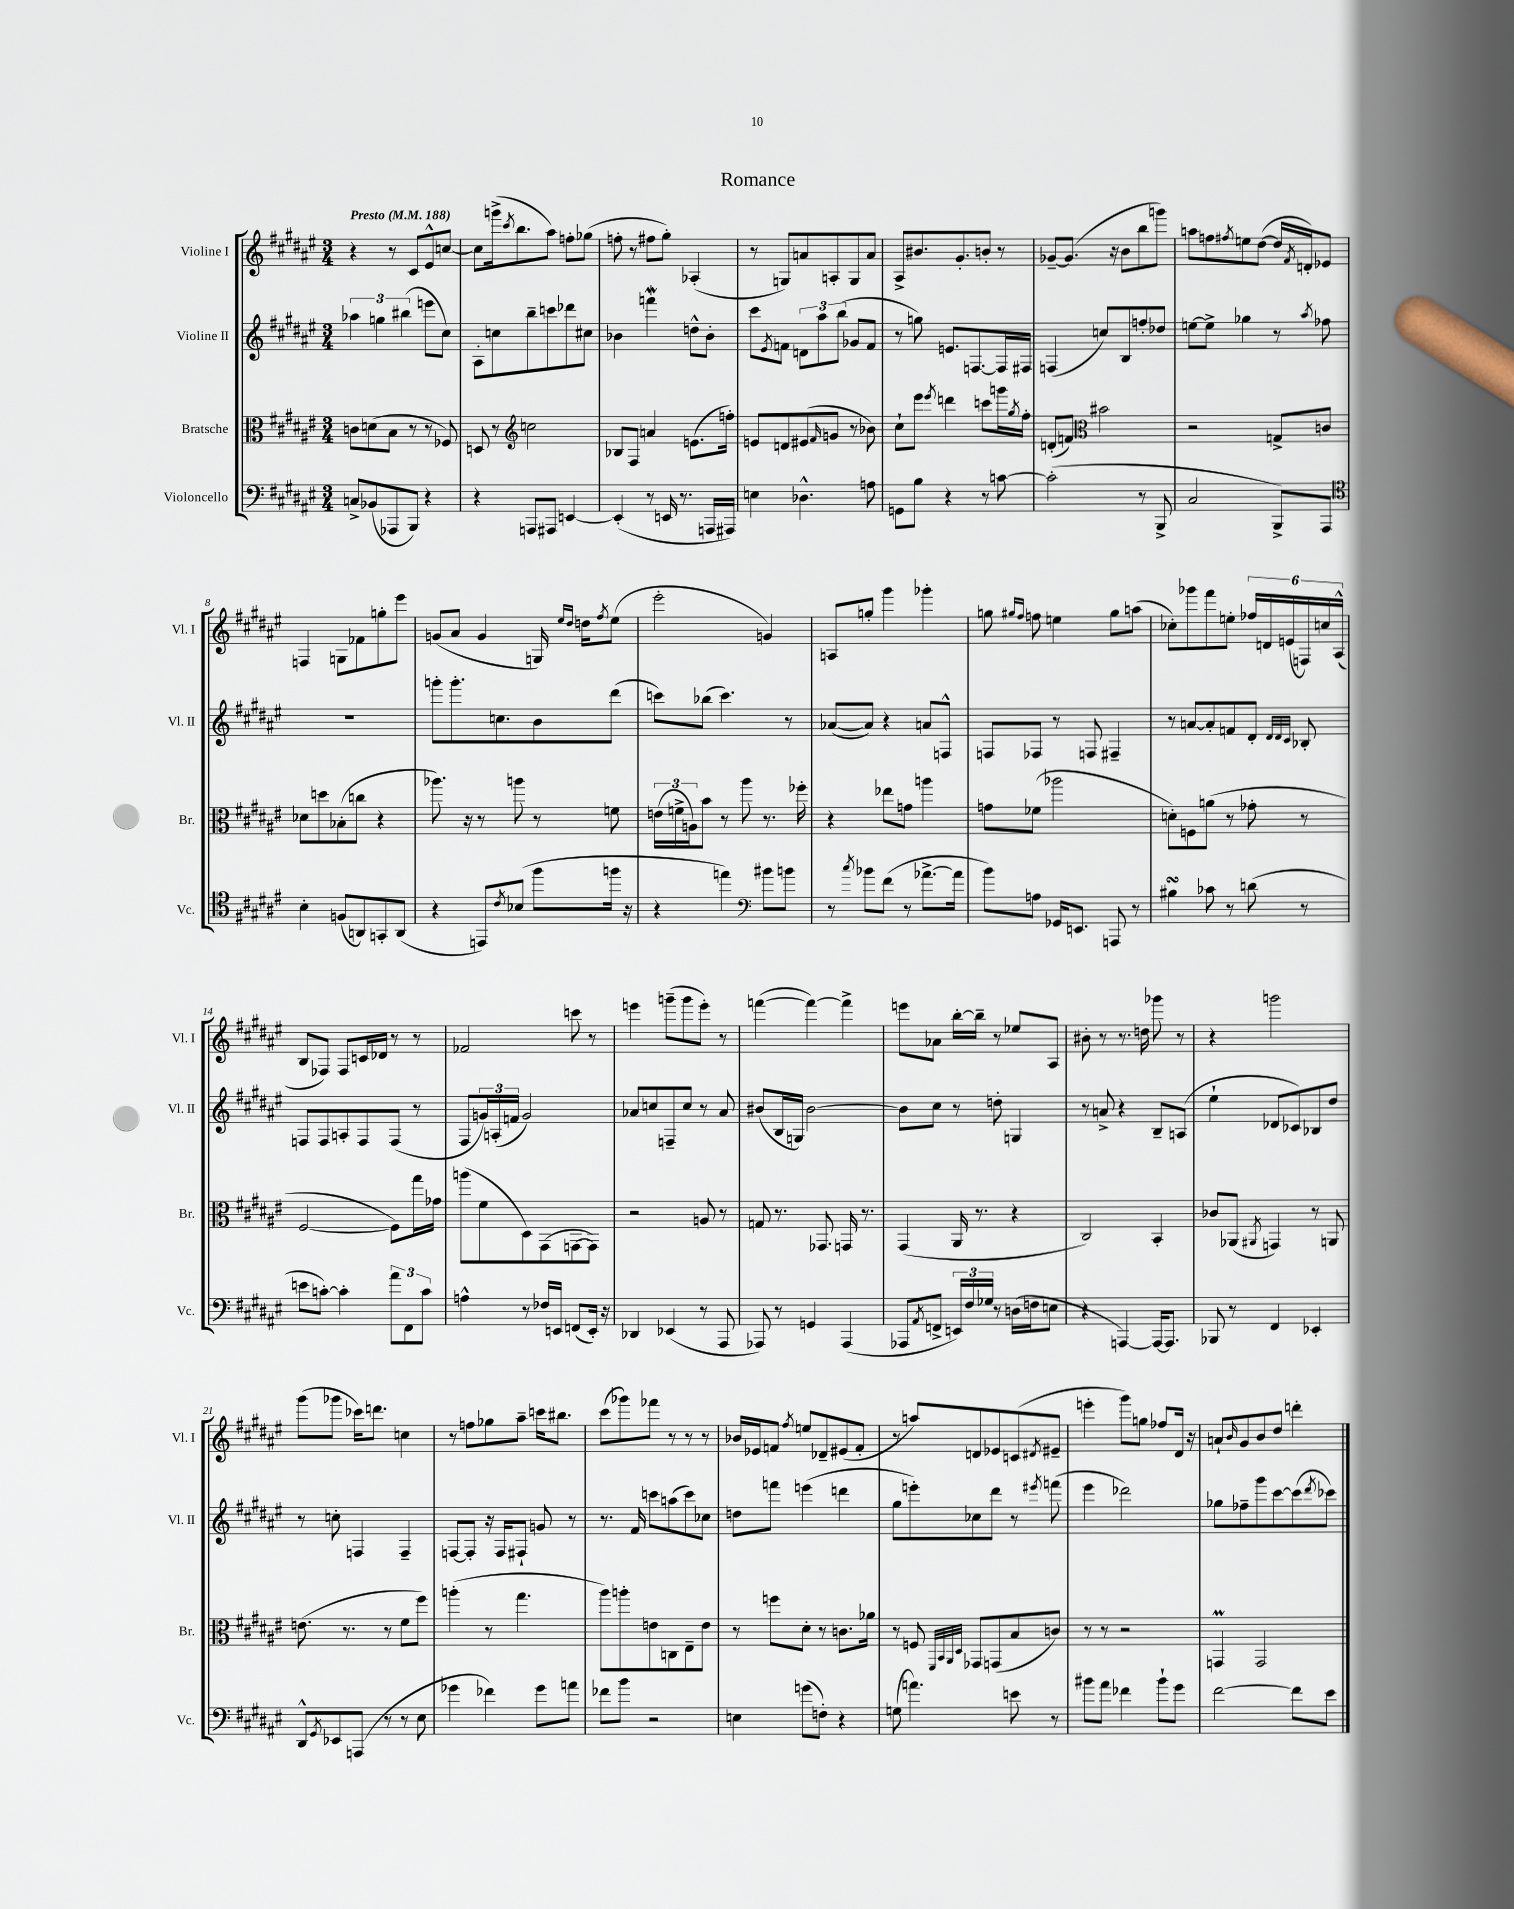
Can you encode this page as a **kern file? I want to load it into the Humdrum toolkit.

**kern	**kern	**kern	**kern
*staff4	*staff3	*staff2	*staff1
*clefF4	*clefC3	*clefG2	*clefG2
*k[f#c#g#d#a#e#]	*k[f#c#g#d#a#e#]	*k[f#c#g#d#a#e#]	*k[f#c#g#d#a#e#]
*M3/4	*M3/4	*M3/4	*M3/4
*MM188	*MM188	*MM188	*MM188
8C^/L	8c\L	6aa-\	4r
(8BB-/	(8d\	.	.
.	.	6gg\	.
8AAA-/	8B\J	.	8r
.	.	(6bb#\	.
8BBB/J)	8r	.	8c#/L
4r	8r	8eee\L	8e#^^/
.	8F-/)	8cc#\J)	[8cc/J
=	=	=	=
4r	8D/	8A#'\L	8cc\]L
.	8r	8cc\	(16ggg^\k
.	.	.	8qccc#/
.	.	.	8.bb\
*	*clefG2	*	*
8AAA/L	2cc\	8bb~\	.
8AAA#/J	.	8ccc\	8aa#\J)
[4EE/	.	8ddd-\	8ff'\L
.	.	8cc#\J	(8gg-\J
=	=	=	=
(4EE'/]	8B-/L	4b-\	8ff'\
.	8F#/J	.	8r
8r	4a/	4fff\	8ff#\L
16EE/	.	.	8gg#'\J)
8.r	.	.	.
.	(8.e\L	8dd^^\L	(4A-'/
16AAA/LL	.	8b-'\J	.
16AAA#/JJ)	16ff'\Jk)	.	.
=	=	=	=
4E\	8e/L	8ccc#\L	8r
.	.	8qe#/	.
.	8d/	8f\J	8G/L)
4.D-^^\	(8e#/	12d\L	8a/
.	.	12aa#\	.
.	16qqf#/	.	.
.	8g/J	.	8A'/
.	.	(12bb\J	.
.	8r	8g-/L	8G/
8A\	8b-\)	8f/J	8a/J
=	=	=	=
8GG\L	8cc#`\L	8r	8A#^/L
8B\J	8eee#\J	8gg\)	8.b#/
.	8qeee#/	.	.
4r	4ddd\	8.e/L	.
.	.	.	8.g#'/
.	.	[8.F/	.
8r	8ccc\L	.	8b'/J
[8c\	16ggg\L	16F/]L	8r
.	8qgg#/	.	.
.	16ff#'\JJ	16F#/JJ	.
=	=	=	=
(2c'\]	(8d'/L	(4F/	[8g-~/L
.	8f/J)	.	(8.g-/]J
*	*clefC3	*	*
.	2b#\	8cc/L)	.
.	.	.	16r
.	.	8B/	8b\L
8r	.	8ff'/	8bb\
8BBB^/	.	8dd-/J	8ggg\J)
=	=	=	=
2C#/	2r	[8ee\L	8aa\L
.	.	8ee^\]J	8ff\
.	.	.	8qff#/
.	.	4gg-\	8ee\
.	.	.	([8dd#\J
8BBB^/L)	8G^/L	8r	16dd#/]LL
.	.	.	8qf#/
.	.	.	16d'/J)
.	.	8qaa#/	.
8AAA#/J	8c/J	8ff-\	8e-/J
=	=	=	=
*clefC4	*	*	*
4B'\	8d-\L	2.r	4F/
.	8dd\	.	.
(8F/L	(8B-'\	.	8G\L
8AA/)	8cc\J	.	8f-\
8GG'/	4r	.	8gg'\
(8AA/J	.	.	8eee#\J
=	=	=	=
4r	8.aa-\)	8ggg'\L	(8g/L
.	.	8.ggg'\	8a#/J
.	16r	.	.
8EE/L)	8r	.	4g/
.	.	8.cc\	.
8qc#/	.	.	.
(8B-/J	8aa\	.	.
8ff#\L	8r	8b\	16G/)
.	.	.	16qqee#/LL
.	.	.	16qqdd#/JJ
.	.	.	16dd\LK
.	.	.	8qff#/
16ff\Jk	8f\	(8ddd#\J	(8ee#\J
16r	.	.	.
=	=	=	=
4r	(24e\LL	8ccc\L)	2eee#'\
.	24f^\	.	.
.	24A\J)	.	.
.	8b\J	(8bb-\J	.
4ee\)	8r	4.ccc\)	.
.	8aa#\	.	.
*clefF4	*	*	*
8b#\L	8.r	.	4g/)
8b\J	.	8r	.
.	16ff-'\	.	.
=	=	=	=
8r	4r	([8a-/L	8A/L
8qcc#/	.	.	.
8b-\L	.	8a-/]J)	8gg'/J
(8f#\J	8ee-\L	4r	4ggg#\
8r	8g\J	.	.
[8.a-^\L	4aa\	8a/L	4ggg-'\
.	.	8F^^/J	.
16a-\]Jk	.	.	.
=	=	=	=
8b\L)	8g\L	8F/L	8gg\
.	.	.	16qqgg#/LL
.	.	.	16qqff#/JJ
8A\J	(8f-\J	8F-/J	8ff\
16GG-/LK	2aa-\	8r	4ee\
8.EE/J	.	.	.
.	.	8F/	.
8AAA/	.	4F#~/	8gg#\L
8r	.	.	(8aa\J
=	=	=	=
4B#\	8d'\L)	8r	8cc-'\L)
.	8F\	[8a/L	8ggg-\
8c-\	(8a\J	8a'/]	8fff#\
8r	8r	8f/	8ee'\J
(8d\	8g-'\	8d#'/J	24ff-/LL
.	.	.	24d/
.	.	.	(24e/
.	.	32qqd#/LLL	.
.	.	32qqd#/	.
.	.	32qqc#/JJJ	.
8r	8r	8B-'/	24F/)
.	.	.	24cc/
.	.	.	(24A#^^/JJ
=	=	=	=
8e\L	[2F#/	8F/L	8B/L
[8c'\J)	.	8F/	8F-/J)
4c'\]	.	8A'/	8F-/L
.	.	8F/	16c/L
.	.	.	16d-/JJ
12a#\L	8F#\]L)	(8F/J	8r
12FF#\	.	.	.
.	16gg#\L	8r	8r
12c\J	.	.	.
.	16g-\JJ	.	.
=	=	=	=
4A^^\	(8aa\L	8F#/L	2f-/
.	8f#\	24g/L)	.
.	.	(24A'/	.
.	.	24f/JJ	.
8r	8D#\)	2g/)	.
16F-/LL	(8GG#\	.	.
16EE/JJ	.	.	.
(8FF/L	[8GG\	.	8ccc\
16EE'/Jk)	8GG\]J)	.	8r
16r	.	.	.
=	=	=	=
4DD-/	2r	8a-/L	4eee\
.	.	8cc/	.
(4EE-/	.	8F~/	(8ggg~\L
.	.	8cc/J	8ggg\
8r	8A/	8r	8eee'\J)
8AAA#/	8r	8a-/	8r
=	=	=	=
8AAA-/)	8G/	(8b#/L	([4fff\
8r	8.r	16B/L	.
.	.	16G/JJ)	.
4GG/	.	[2b#\	4fff\_)
.	8.GG-/	.	.
(4AAA-/	16GG/	.	4fff^\]
.	8.r	.	.
=	=	=	=
8AAA-/L	(4GG#/	8b#\]L	8eee\L
8qAA#/	.	.	.
8FF^/J	.	8cc#\J	8a-\J
24EE/LL)	16AA#/	8r	[16bb'\LL
24F#/	.	.	.
.	8.r	.	16bb~\]JJ
24G-/JJ	.	.	.
8r	.	8dd'\	8r
(16D\LL	4r	4G/	8ee-/L
16F\J	.	.	.
8E\J	.	.	8A#/J
=	=	=	=
4r	2C#/)	8r	8b#'\
.	.	8a^/	8r
[4AAA/)	.	4r	8.r
.	.	.	16dd\
16AAA/_LK	4BB'/	8B~/L	8ggg-\
8.AAA/]J	.	.	.
.	.	(8A/J	8r
=	=	=	=
8BBB-/	8c-/L	4ee#`\	4r
8r	(8AA-/J	.	.
.	8qAA#/	.	.
4FF#/	4GG/)	8d-/L	2ggg\
.	.	8c-/)	.
4EE-'/	8r	8B-/	.
.	8AA/	8dd#/J	.
=	=	=	=
8DD#^^/L	(8.e\	8r	(8ggg#\L
8qGG#/	.	.	.
8EE-/	.	8cc'\	8ggg-\J
.	8.r	.	.
(8AAA/J	.	4F/	16ccc-\LK)
.	.	.	8.ddd\J
8r	8r	.	.
8r	8f#\L	4F~/	4cc\
8E#\	8ff#\J)	.	.
=	=	=	=
4g-\	(4aa'\	[8F/L	8r
.	.	8F'/]J	8ff\L
4f-\)	8r	16r	8gg-\
.	.	16F/LK	.
.	4.gg#\	8F#`/J	8aa#~\J
8g-\L	.	8g/	16ccc\LK
.	.	.	8.bb#\J
8a\J	.	8r	.
=	=	=	=
8f-\L	8aa#\L)	8.r	(8ccc#\L
8b\J	8aa'\	.	8ggg-\)
.	.	16f#/	.
2r	8e\	8ccc\L	8fff-\J
.	8C\	(8aa\	8r
.	8E#~\	8ccc\)	8r
.	8e\J	8cc-\J	8r
=	=	=	=
4E\	8r	8dd\L	16b-/LL
.	.	.	16e-/J
.	8ff\L	8fff\J	8f/J
.	.	.	8qff#/
(8g\L	8d#'\J	(4eee\	8ee/L
8F'\J)	8r	.	8d-~/
4r	8.c\L	4ddd\	(8e#/
.	.	.	8f'/J
.	16a-\Jk	.	.
=	=	=	=
(8G\	8r	8gg#\L	8r
4.a\)	8F/	8eee'\)	8aa/L)
.	32qqFF#/LLL	.	.
.	32qqBB/	.	.
.	32qqAA#/	.	.
.	32qqD#/JJJ	.	.
.	8GG-/L	8cc-\	8d/
.	(8GG/	8ddd#\J	8e-/
8e\	8B/	8r	(8c/
.	.	8qeee#/	8qd#/
8r	8c/J)	(8fff\	8e#~/J
=	=	=	=
8b#\L	8r	4eee#\	4eee'\
8a#\J	8r	.	.
4f-\	2r	2ddd-\)	8ggg#\L)
.	.	.	8gg\J
8b#`\L	.	.	8ff-/L
8g#\J	.	.	16d#/Jk
.	.	.	16r
=	=	=	=
[2f#\	4GG/	8gg-\L	8a`/L
.	.	.	16qqb/
.	.	8ff-~\	8g#/
.	2GG/	8ggg#\	8b/
.	.	[8ccc#\	8dd#/J
8f#\]L	.	(8ccc#\]	4ddd'\
.	.	8qddd#/	.
8e#\J	.	8ccc-\J)	.
==	==	==	==
*-	*-	*-	*-
